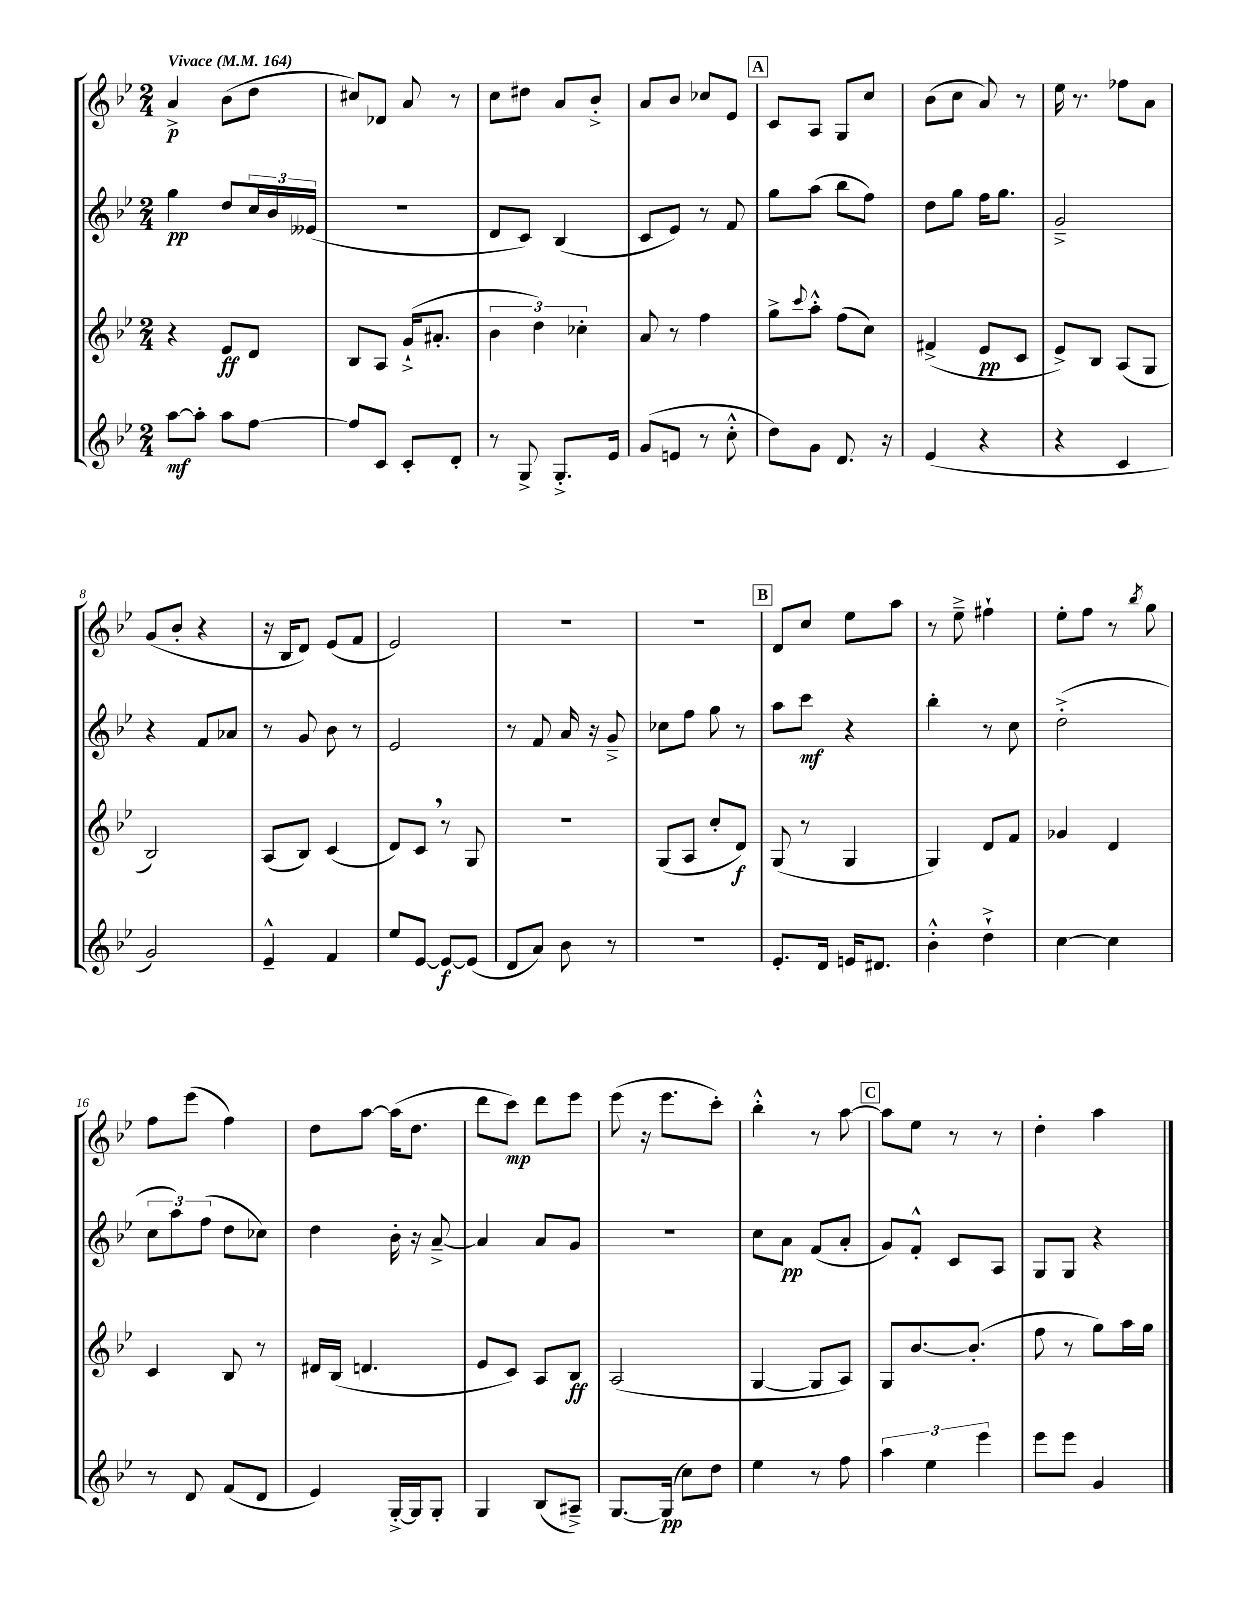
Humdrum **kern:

**kern	**kern	**kern	**kern
*staff4	*staff3	*staff2	*staff1
*clefG2	*clefG2	*clefG2	*clefG2
*k[b-e-]	*k[b-e-]	*k[b-e-]	*k[b-e-]
*M2/4	*M2/4	*M2/4	*M2/4
*MM164	*MM164	*MM164	*MM164
[8aa	4r	4gg	4a^
8aa']	.	.	.
8aa	8e-	8dd	(8b-
[8ff	8d	24cc	8dd
.	.	24b-	.
.	.	(24e--	.
=	=	=	=
8ff]	8B-	2r	8cc#)
8c	8A	.	8d-
8c'	(16g`^	.	8a
.	8.a#'	.	.
8d'	.	.	8r
=	=	=	=
8r	6b-	8d	8cc
8G^	.	8c)	8dd#
.	6dd)	.	.
8.G'^	.	(4B-	8a
.	6cc-'	.	.
.	.	.	8b-'^
16e-	.	.	.
=	=	=	=
(8g	8a	8c	8a
8e	8r	8e-)	8b-
8r	4ff	8r	8cc-
8cc'^^	.	8f	8e-
=	=	=	=
8dd)	8gg^	8gg	8c
.	8qqccc	.	.
8g	8aa'^^	(8aa	8A
8.d	(8ff	8bb-	8G
.	8cc)	8ff)	8cc
16r	.	.	.
=	=	=	=
(4e-	(4f#^	8dd	(8b-
.	.	8gg	8cc
4r	8e-	16ff	8a)
.	.	8.gg	.
.	8c	.	8r
=	=	=	=
4r	8e-^)	2g~^	16ee-
.	.	.	8.r
.	8B-	.	.
4c	(8A	.	8ff-
.	8G	.	8a
=	=	=	=
2g)	2B-)	4r	(8g
.	.	.	8b-'
.	.	8f	4r
.	.	8a-	.
=	=	=	=
4e-~^^	(8A	8r	16r
.	.	.	16B-
.	8B-)	8g	8d)
4f	(4c	8b-	(8e-
.	.	8r	8f
=	=	=	=
8ee-	8d)	2e-	2e-)
[8e-	8c	.	.
8e-_	8r	.	.
(8e-]	8G	.	.
=	=	=	=
8d	2r	8r	2r
8a)	.	8f	.
8b-	.	16a	.
.	.	16r	.
8r	.	8g~^	.
=	=	=	=
2r	(8G	8cc-	2r
.	8A	8ff	.
.	8cc'	8gg	.
.	8d)	8r	.
=	=	=	=
8.e-'	(8G	8aa	8d
.	8r	8ccc	8cc
16d	.	.	.
16e	4G	4r	8ee-
8.d#	.	.	.
.	.	.	8aa
=	=	=	=
4b-'^^	4G)	4bb-'	8r
.	.	.	8ee-~^
4dd`^	8d	8r	4ff#`
.	8f	8cc	.
=	=	=	=
[4cc	4g-	(2dd'^	8ee-'
.	.	.	8ff
4cc]	4d	.	8r
.	.	.	8qbb-
.	.	.	8gg
=	=	=	=
8r	4c	12cc	8ff
.	.	12aa)	.
8d	.	.	(8eee-
.	.	(12ff	.
(8f	8B-	8dd	4ff)
8d	8r	8cc-)	.
=	=	=	=
4e-)	16d#	4dd	8dd
.	(16B-	.	.
.	4.d	.	[8aa
[16G'^	.	16b-'	(16aa]
16G]	.	16r	8.dd
8G'	.	[8a~^	.
=	=	=	=
4G	8e-	4a]	8ddd
.	8c)	.	8ccc)
(8B-	8A	8a	8ddd
8A#~^)	8B-	8g	8eee-
=	=	=	=
[8.G	(2A	2r	(8eee-
.	.	.	16r
(16G]	.	.	8.eee-
8cc)	.	.	.
8dd	.	.	8ccc')
=	=	=	=
4ee-	[4G	8cc	4bb-'^^
.	.	8a	.
8r	8G]	(8f	8r
8ff	8A)	8a'	[8aa
=	=	=	=
6aa	8G	8g)	8aa]
.	[8.b-	8f'^^	8ee-
6ee-	.	.	.
.	.	8c	8r
.	(8.b-']	.	.
6eee-	.	.	.
.	.	8A	8r
=	=	=	=
8eee-	8ff	8G	4dd'
8eee-	8r	8G	.
4g	8gg)	4r	4aa
.	16aa	.	.
.	16gg	.	.
==	==	==	==
*-	*-	*-	*-
